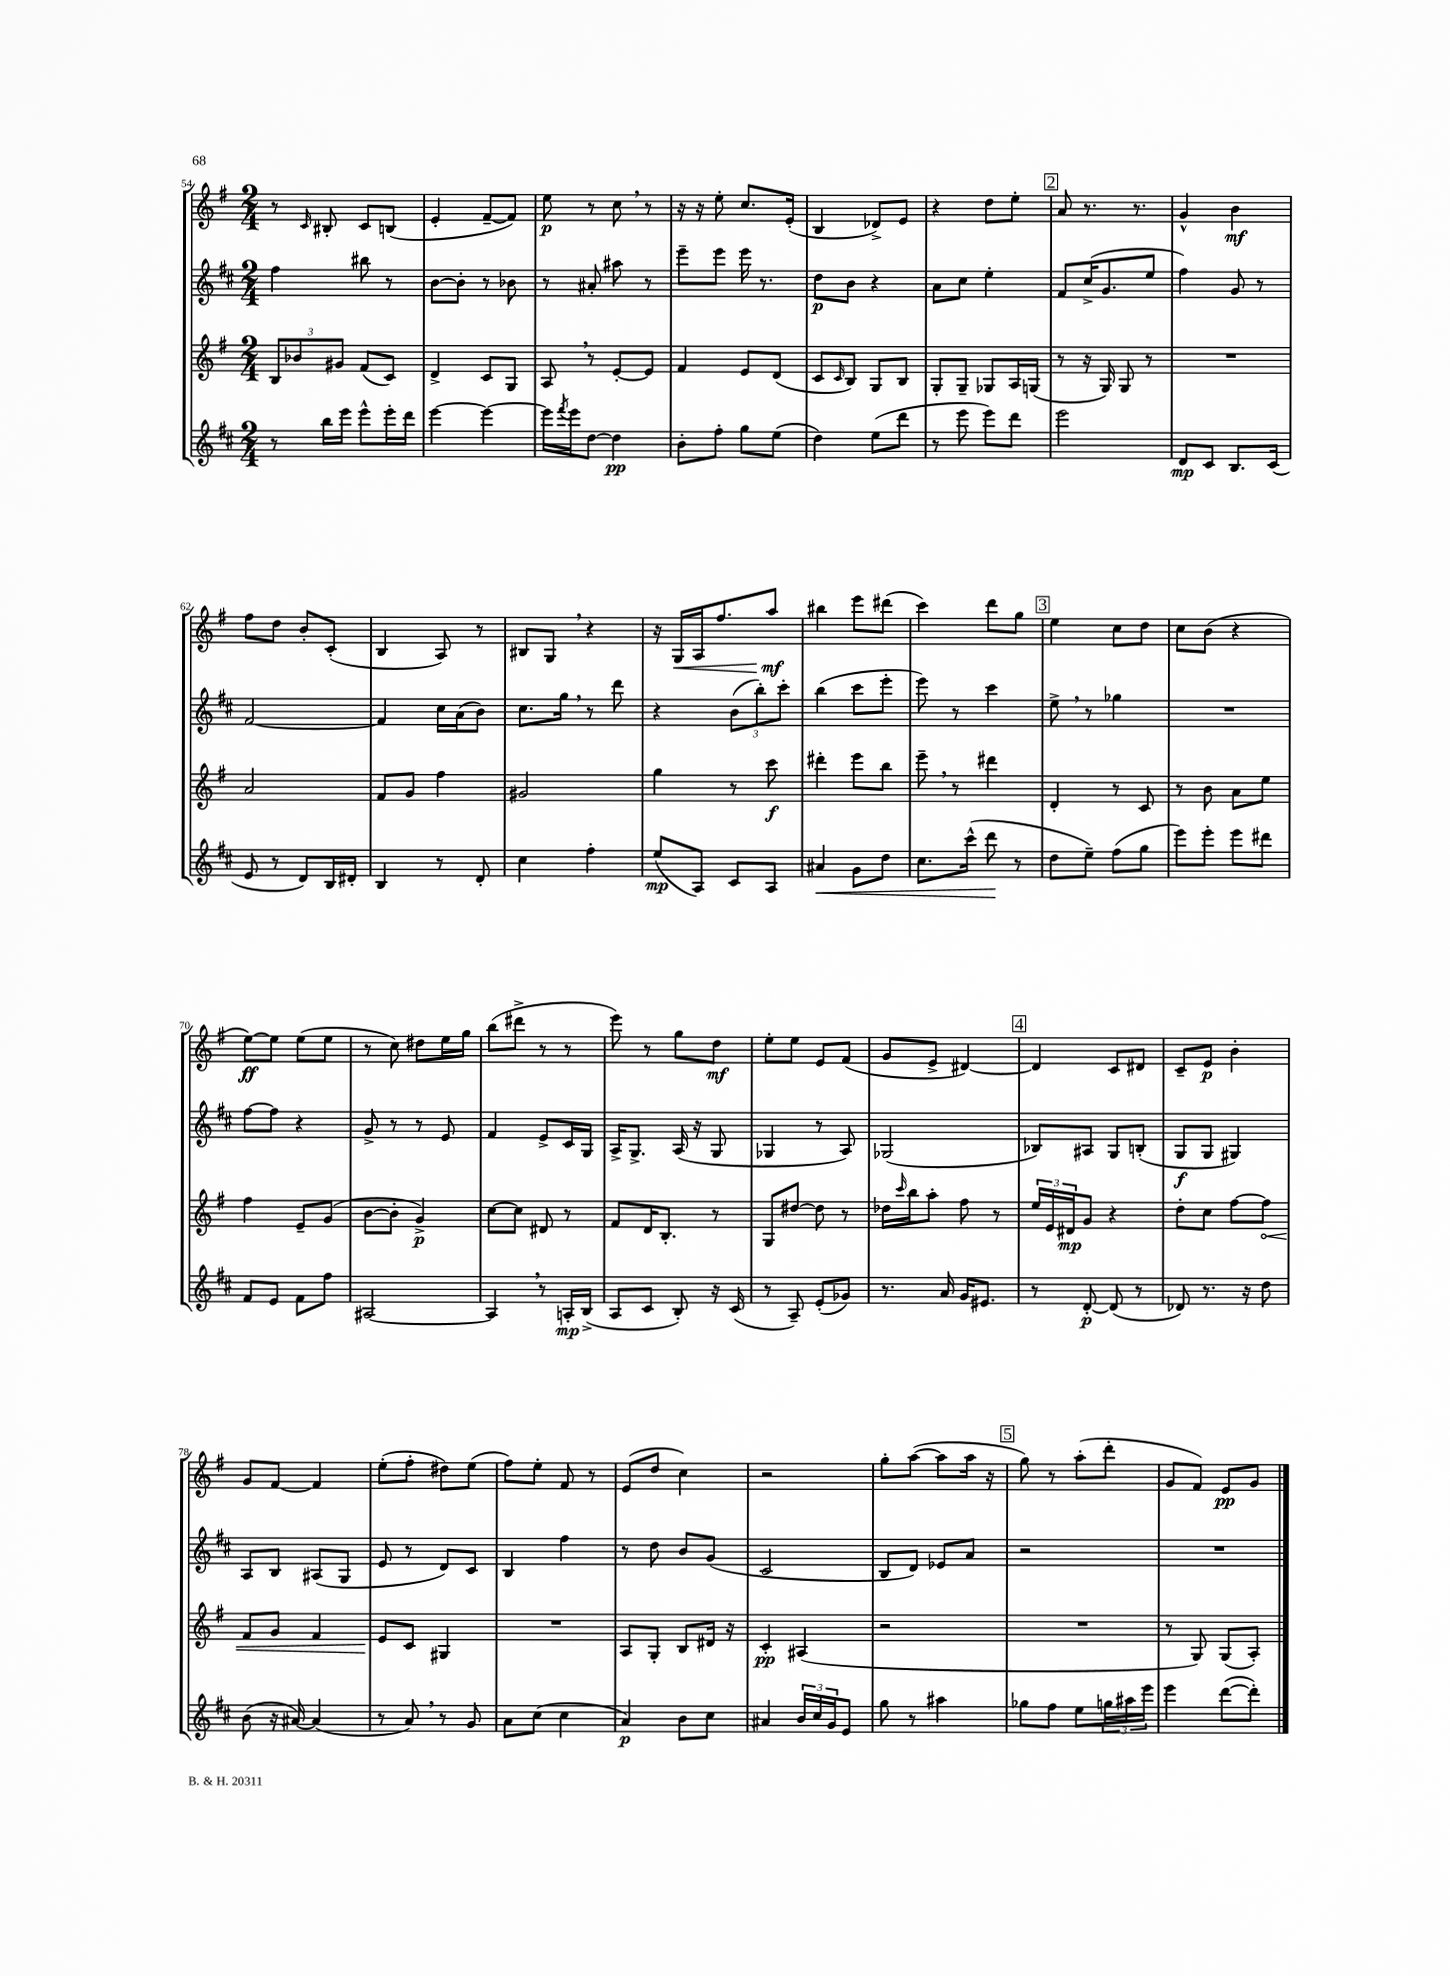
<<
\new StaffGroup <<
\new Staff = "s0" {
    \clef treble \key g \major \numericTimeSignature \time 2/4
    r8 \grace { c'16 } bis8-. c'8 b8( |
    e'4-. fis'8~-- fis'8) |
    e''8\p r8 c''8 \breathe r8 |
    r16 r16 e''8-. c''8. e'16-.( |
    b4 des'8->) e'8 |
    r4 d''8 e''8-. |
    \mark \markup { \box "2" } a'8 r8. r8. |
    g'4-^ b'4\mf |
    fis''8 d''8 b'8-. c'8-.( |
    b4 a8) r8 |
    bis8 g8 \breathe r4 |
    r16 g16\< a16 fis''8. a''8\mf\! |
    bis''4 e'''8 dis'''8( |
    c'''4) d'''8 g''8 |
    \mark \markup { \box "3" } e''4 c''8 d''8 |
    c''8 b'8( r4 |
    e''8~\ff) e''8 e''8( e''8 |
    r8 c''8) dis''8 e''16 g''16 |
    b''8( dis'''8-> r8 r8 |
    e'''8) r8 g''8 d''8\mf |
    e''8-. e''8 e'8 fis'8( |
    g'8 e'8-> dis'4~) |
    \mark \markup { \box "4" } dis'4 c'8 dis'8 |
    c'8-- e'8\p b'4-. |
    g'8 fis'8~ fis'4 |
    e''8-.( fis''8-. dis''8) e''8( |
    fis''8) e''8-. fis'8 r8 |
    e'8( d''8 c''4) |
    r2 |
    g''8-. a''8~( a''8 a''16 r16 |
    \mark \markup { \box "5" } g''8) r8 a''8-.( d'''8-. |
    g'8 fis'8) e'8\pp g'8 \bar "|." |
}
\new Staff = "s1" {
    \clef treble \key d \major \numericTimeSignature \time 2/4
    fis''4 bis''8 r8 |
    b'8~ b'8-. r8 bes'8 |
    r8 ais'8-. ais''8 r8 |
    e'''8-- e'''8 e'''16 r8. |
    d''8\p b'8 r4 |
    a'8 cis''8 e''4-. |
    \mark \markup { \box "2" } fis'8 cis''16->( g'8. e''8 |
    fis''4) g'8 r8 |
    fis'2~ |
    fis'4 cis''16 a'16( b'8) |
    cis''8. g''16 \breathe r8 d'''8 |
    r4 \tuplet 3/2 { b'8( b''8-.) cis'''8-. } |
    b''4( cis'''8 e'''8-. |
    e'''8) r8 cis'''4 |
    \mark \markup { \box "3" } e''8-> \breathe r8 ges''4 |
    R2 |
    fis''8~ fis''8 r4 |
    g'8-> r8 r8 e'8 |
    fis'4 e'8-> cis'16 g16 |
    a16-> g8.-> a16( r16 g8 |
    ges4 r8 a8) |
    ges2( |
    \mark \markup { \box "4" } bes8) ais8 g8 b8-.( |
    g8\f g8 gis4) |
    a8 b8 ais8( g8 |
    e'8 r8 d'8) cis'8 |
    b4 fis''4 |
    r8 d''8 b'8 g'8( |
    cis'2 |
    b8 d'8) ees'8 a'8 |
    \mark \markup { \box "5" } r2 |
    R2 \bar "|." |
}
\new Staff = "s2" {
    \clef treble \key g \major \numericTimeSignature \time 2/4
    \tuplet 3/2 { b8 bes'8 gis'8 } fis'8( c'8) |
    d'4-> c'8 g8 |
    a8 \breathe r8 e'8~-. e'8 |
    fis'4 e'8 d'8( |
    c'8 \grace { c'16 } b8) g8 b8 |
    g8-. g8-- ges8 a16 g16( |
    \mark \markup { \box "2" } r8 r16 g16) g8 r8 |
    R2 |
    a'2 |
    fis'8 g'8 fis''4 |
    gis'2 |
    g''4 r8 c'''8\f |
    dis'''4-. e'''8 b''8 |
    e'''8-- \breathe r8 dis'''4 |
    \mark \markup { \box "3" } d'4-. r8 c'8 |
    r8 b'8 a'8 e''8 |
    fis''4 e'8-- g'8( |
    b'8~ b'8-. g'4->\p) |
    c''8~ c''8 dis'8 r8 |
    fis'8 d'16 b8.-. r8 |
    g8 dis''8~ dis''8 r8 |
    des''16 \grace { c'''16 } b''16 a''8-. fis''8 r8 |
    \mark \markup { \box "4" } \tuplet 3/2 { e''16 e'16 dis'16\mp } g'8 r4 |
    d''8-. c''8 fis''8~ \once \override Hairpin.circled-tip = ##t fis''8\< |
    fis'8 g'8 fis'4 |
    e'8\! c'8 gis4 |
    R2 |
    a8 g8-. b8 dis'16 r16 |
    c'4-.\pp ais4( |
    r2 |
    \mark \markup { \box "5" } R2 |
    r8 g8) g8( a8-.) \bar "|." |
}
\new Staff = "s3" {
    \clef treble \key d \major \numericTimeSignature \time 2/4
    r8 b''16 e'''16 e'''8-^ e'''16-. d'''16 |
    e'''4~ e'''4~ |
    e'''16 \acciaccatura { fis'''8 } e'''16 d''8~ d''4\pp |
    b'8-. fis''8-. g''8 e''8( |
    d''4) e''8( d'''8 |
    r8 e'''8 e'''8) d'''8 |
    \mark \markup { \box "2" } e'''2 |
    d'8\mp cis'8 b8. cis'16( |
    e'8 r8 d'8) b16 dis'16-. |
    b4 r8 d'8-. |
    cis''4 fis''4-. |
    e''8\mp( a8) cis'8 a8 |
    ais'4\< g'8 d''8 |
    cis''8. cis'''16-^( d'''8\! r8 |
    \mark \markup { \box "3" } d''8 e''8--) fis''8( g''8 |
    e'''8) e'''8-. e'''8 dis'''8 |
    fis'8 e'8 fis'8 fis''8 |
    ais2~ |
    ais4 \breathe r8 a16-.\mp b16->( |
    a8 cis'8 b8-.) r16 cis'16( |
    r8 a8--) e'8-.( ges'8) |
    r8. a'16 g'16 eis'8. |
    \mark \markup { \box "4" } r8 d'8~-.\p d'8( r8 |
    des'8) r8. r16 d''8 |
    b'8( r16 ais'16~) ais'4( |
    r8 a'8) \breathe r8 g'8 |
    a'8 cis''8( cis''4 |
    a'4\p) b'8 cis''8 |
    ais'4 \tuplet 3/2 { b'16 cis''16 g'16 } e'8 |
    g''8 r8 ais''4 |
    \mark \markup { \box "5" } ges''8 fis''8 e''8 \tuplet 3/2 { g''16 ais''16 e'''16 } |
    e'''4 d'''8~( d'''8-.) \bar "|." |
}
>>
>>
\layout { \context { \Score currentBarNumber = #54 } }
